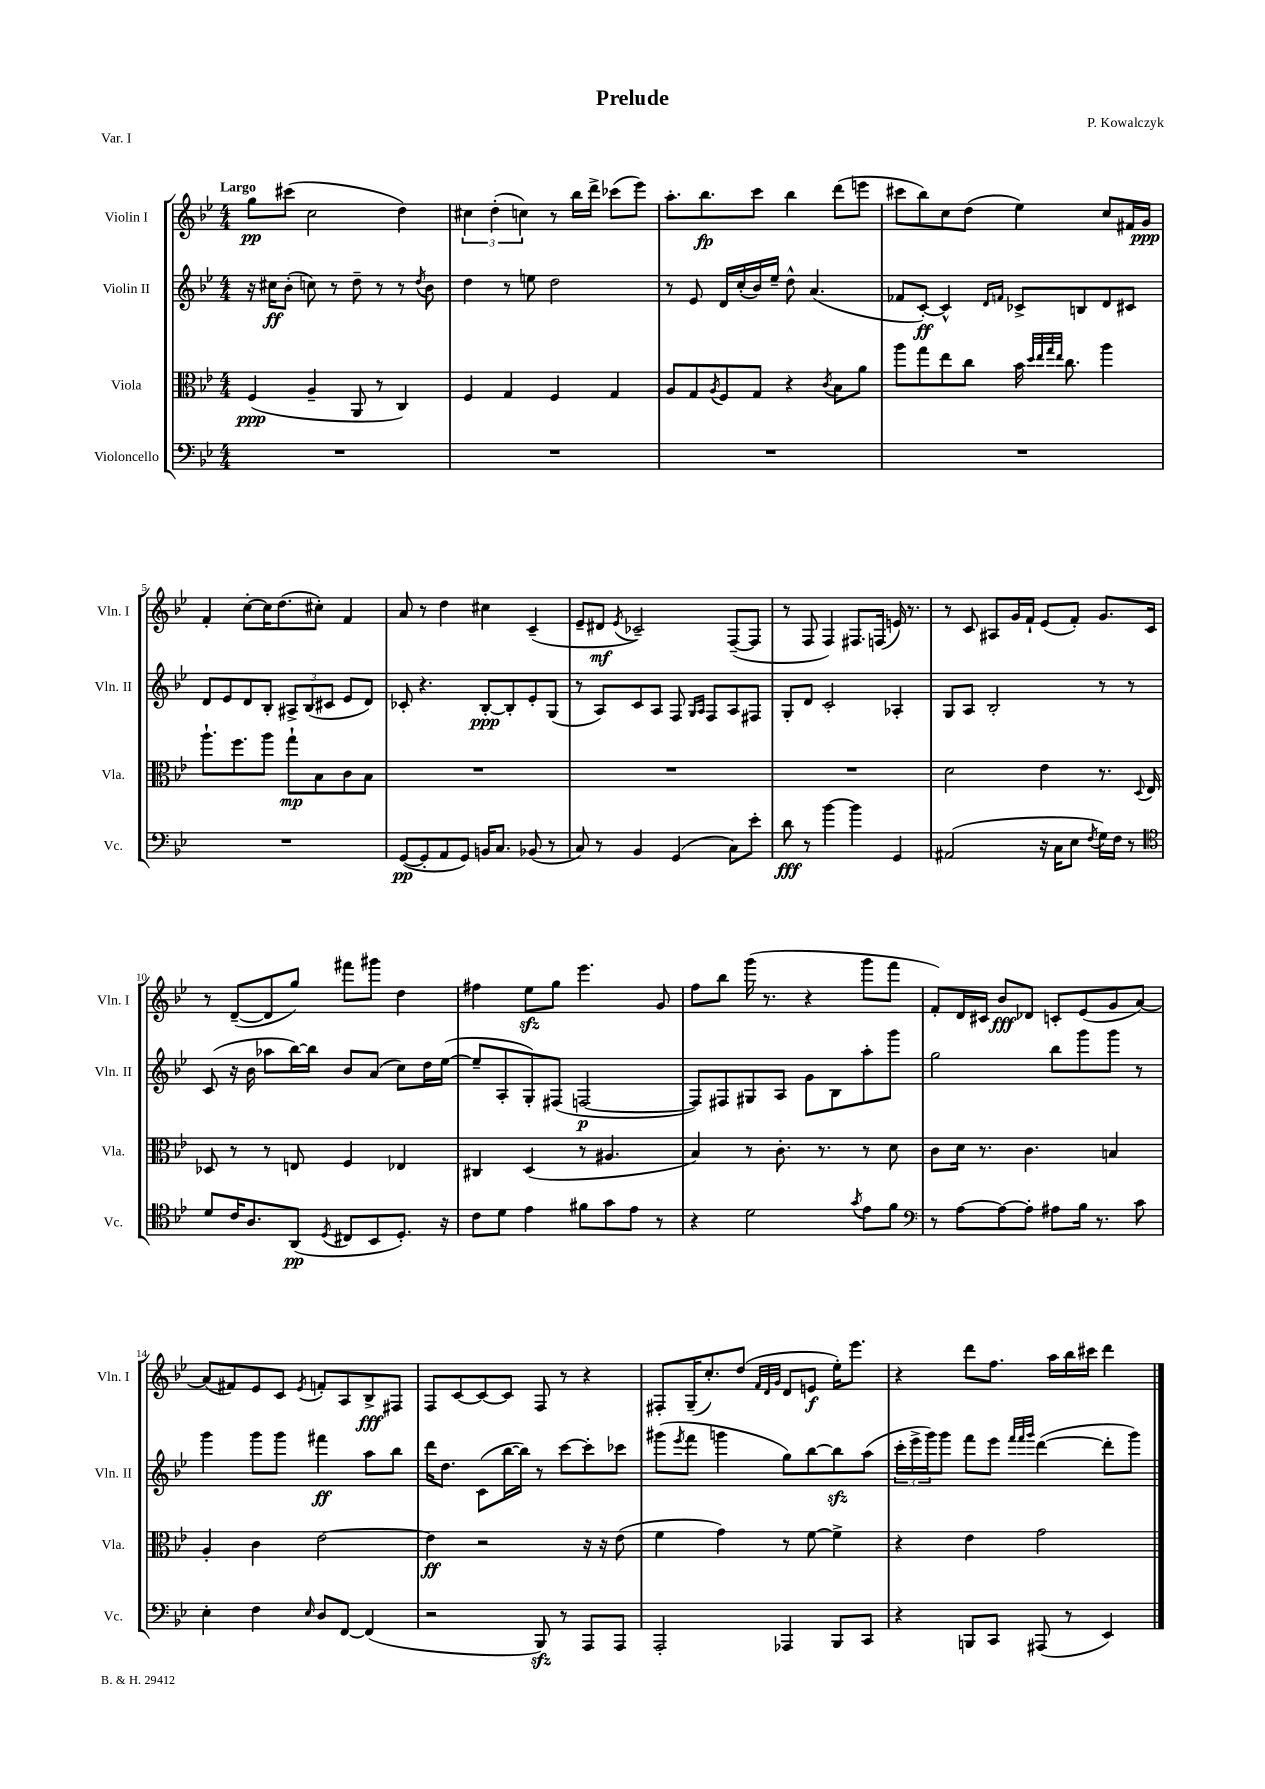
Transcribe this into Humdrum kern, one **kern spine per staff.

**kern	**kern	**kern	**kern
*staff4	*staff3	*staff2	*staff1
*clefF4	*clefC3	*clefG2	*clefG2
*k[b-e-]	*k[b-e-]	*k[b-e-]	*k[b-e-]
*M4/4	*M4/4	*M4/4	*M4/4
1r	(4F	16r	8gg
.	.	16cc#	.
.	.	(8b-'	(8ccc#
.	4A~	8cc)	2cc
.	.	8r	.
.	8AA	8dd~	.
.	8r	8r	.
.	4C)	8r	4dd)
.	.	8qdd	.
.	.	8b-	.
=	=	=	=
1r	4F	4dd	6cc#
.	.	.	(6dd'
.	4G	8r	.
.	.	.	6cc)
.	.	8ee	.
.	4F	2dd	8r
.	.	.	16bb-
.	.	.	16ddd^
.	4G	.	(8ccc-
.	.	.	8eee-)
=	=	=	=
1r	8A	8r	8.aa'
.	8G	8e-	.
.	.	.	8.bb-
.	8qA	.	.
.	8F	16d	.
.	.	(16cc'	.
.	8G	16b-)	8ccc
.	.	16ee-~	.
.	4r	8dd^^	4bb-
.	.	(4.a	.
.	8qc	.	.
.	8B-	.	(8ddd
.	8a	.	8eee
=	=	=	=
1r	8aa	8f-	8ccc#
.	8gg	[8c')	8bb-)
.	8ee-	4c^^]	8cc
.	8cc	.	(8dd
.	.	16qqd	.
.	.	16qqf	.
.	16b-	8c-^	4ee-)
.	32qqdd	.	.
.	32qqee-	.	.
.	32qqgg	.	.
.	32qqee-	.	.
.	8.cc	.	.
.	.	8B	.
.	4aa	8d	8cc
.	.	8c#	16f#
.	.	.	16g
=	=	=	=
1r	8.aa`	8d	4f'
.	.	8e-	.
.	8.ff	.	.
.	.	8d	[8cc'
.	8aa	8B-'	16cc]
.	.	.	(8.dd
.	8gg`	12A#^	.
.	.	(12B-	.
.	8B-	.	8cc#')
.	.	12c#	.
.	8c	8e-	4f
.	8B-	8d)	.
=	=	=	=
([8GG	1r	8c-'	8a
8GG']	.	4.r	8r
8AA	.	.	4dd
8GG)	.	.	.
16BB	.	[8B-'	4cc#
8.C	.	.	.
.	.	8B-']	.
(8BB-	.	8e-'	(4c~
8r	.	(8G	.
=	=	=	=
8C)	1r	8r	8e-~
8r	.	8A)	8d#
.	.	.	8qe-
4BB-	.	8c	2c-~)
.	.	8A	.
(4GG	.	8F	.
.	.	16qqG	.
.	.	16qqA	.
.	.	8F	.
8C)	.	8A	([8F~
8e-'	.	8F#	8F]
=	=	=	=
8d	1r	8G'	8r
8r	.	8d	8F
[4b-	.	2c'	4F)
4b-]	.	.	8.F#
.	.	.	(16F
4GG	.	4A-'	16e)
.	.	.	8.r
=	=	=	=
(2AA#	2d	8G	8r
.	.	8A	8c
.	.	2B-'	8A#
.	.	.	16g
.	.	.	16f`
16r	4e-	.	(8e-
16C	.	.	.
8E-	.	.	8f')
8qF	.	.	.
16G)	8.r	8r	8.g
16F	.	.	.
8r	.	8r	.
.	8qqD	.	.
.	16E-	.	16c
=	=	=	=
*clefC4	*	*	*
8d	8D-	(8c	8r
16c	8r	16r	([8d~
8.A	.	16b-	.
.	8r	8aa-	8d]
(8AA	8E	[16bb-)	8gg)
.	.	16bb-]	.
8qD	.	.	.
8C#	4F	8b-	8fff#
8BB-	.	(8a	8ggg#
8.D')	4E-	8cc)	4dd
.	.	16dd	.
16r	.	([16ee-	.
=	=	=	=
8c	4C#	8ee-~]	4ff#
8d	.	8A'	.
4e-	(4D	8G')	8ee-
.	.	(8F#	8gg
8f#	8r	[2F	4.eee-
8g	4.A#	.	.
8e-	.	.	.
8r	.	.	8g
=	=	=	=
4r	4B-)	8F])	8ff
.	.	8F#	8bb-
2d	8r	8G#	(16ggg
.	.	.	8.r
.	8.c'	8A	.
.	.	8g	4r
.	8.r	.	.
.	.	8B-	.
8qg	.	.	.
8e-	8r	8aa'	8ggg
8f	8d	8ggg	8fff
=	=	=	=
*clefF4	*	*	*
8r	8c	2gg	8f')
[8A	16d	.	16d
.	8.r	.	16c#
8A_	.	.	8b-
8A']	4.c	.	8d-
8A#	.	8bb-	8c'
16B-	.	8ggg	(8e-
8.r	.	.	.
.	4B	8ggg	8g
8c	.	8r	[8a)
=	=	=	=
4E-'	4A'	4ggg	(8a]
.	.	.	8f#)
4F	4c	8ggg	8e-
.	.	8ggg	8c
16qqE-	.	.	8qe-
8D	[2e-	4fff#	8f'
[8FF	.	.	8A
(4FF]	.	8aa	8B-^
.	.	8bb-	8F#
=	=	=	=
2r	4e-]	16ddd	8F
.	.	8.dd	.
.	.	.	[8c
.	2r	(8c	8c_
.	.	[16bb-	8c]
.	.	16bb-])	.
8BBB-)	.	8r	8F
8r	.	[8ccc	8r
8AAA	16r	8ccc']	4r
.	16r	.	.
8AAA	(8e-	8ccc-	.
=	=	=	=
2AAA'	4f	(8ggg#	8F#'
.	.	8qeee-	.
.	.	8fff	(16G~
.	.	.	8.cc')
.	4g)	4ggg	.
.	.	.	(8dd
.	.	.	32qqf
.	.	.	32qqd
.	.	.	32qqg
4AAA-	8r	8gg)	8d
.	[8f	[8bb-	8e
8BBB-	4f^]	8bb-]	16ee-')
.	.	.	8.eee-
8CC	.	(8aa	.
=	=	=	=
4r	4r	24ccc'	4r
.	.	24eee-^	.
.	.	24ggg)	.
.	.	8ggg	.
8BBB	4e-	8fff	8ddd
8CC	.	8eee-	8.ff
.	.	32qqfff	.
.	.	32qqfff	.
.	.	32qqggg	.
(8AAA#	2g	([4ddd	.
.	.	.	16aa
8r	.	.	16bb-
.	.	.	16ccc#
4EE-)	.	8ddd']	4ddd
.	.	8ggg)	.
==	==	==	==
*-	*-	*-	*-
